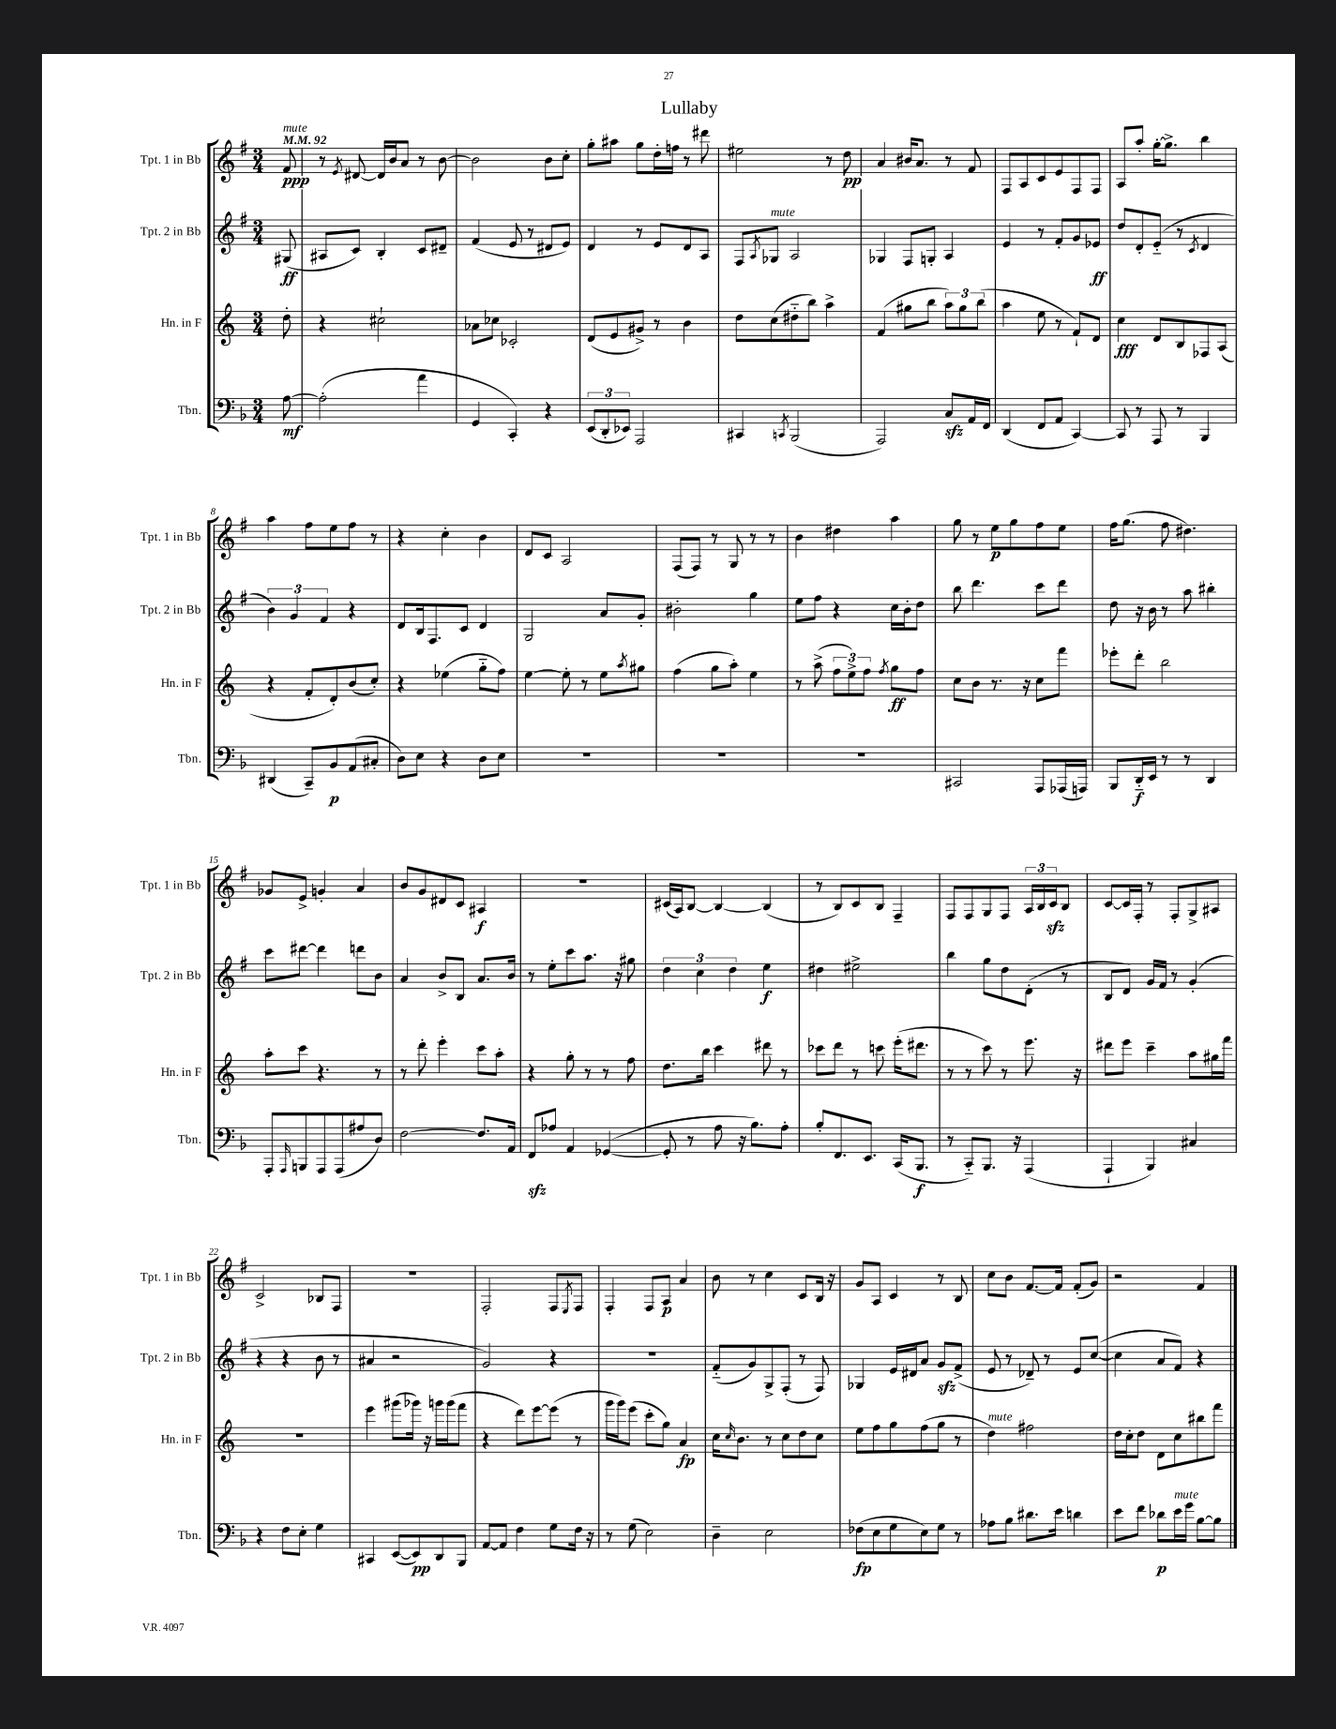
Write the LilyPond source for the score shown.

\header { title = "Lullaby" }
<<
\new StaffGroup <<
\new Staff = "s0" \with { instrumentName = "Tpt. 1 in Bb" shortInstrumentName = "Tpt. 1 in Bb" } {
    \clef treble \key g \major \numericTimeSignature \time 3/4 \partial 8 \tempo 4 = 92
    fis'8\ppp^\markup { \italic "mute" } |
    r8 \acciaccatura { e'8 } dis'8~ dis'16 b'16 a'8 r8 b'8~ |
    b'2 b'8 c''8-. |
    g''8-. ais''8 g''8 d''16-. f''16 r8 dis'''8 |
    eis''2 r8 d''8\pp |
    a'4 bis'16 a'8. r8 fis'8 |
    fis8 a8 c'8 e'8 fis8 fis8 |
    a8 a''8-. g''16~-. g''8.-> b''4 |
    a''4 fis''8 e''8 fis''8 r8 |
    r4 c''4-. b'4 |
    d'8 c'8 a2 |
    fis8( fis8) r8 g8 r8 r8 |
    b'4 dis''4 a''4 |
    g''8 r8 e''8\p g''8 fis''8 e''8 |
    fis''16 g''8.( fis''8 dis''4.) |
    ges'8 e'8-> g'4-. a'4 |
    b'8 g'8 dis'8 c'8 ais4\f |
    R2. |
    cis'16( a16) b8~ b4~ b4( |
    r8 b8) c'8 b8 fis4-- |
    fis8 fis8 g8 fis8 \tuplet 3/2 { a16 b16 c'16\sfz } b8 |
    c'8~ c'16 fis16-. r8 fis8-. g8-> ais8 |
    c'2-> bes8 fis8 |
    R2. |
    fis2-. fis8 \acciaccatura { e8 } fis8 |
    fis4-. fis8 a8\p a'4 |
    b'8 r8 c''4 c'8 b16 r16 |
    g'8 a8 c'4 r8 b8 |
    c''8 b'8 fis'8.~ fis'16 fis'8-.( g'8) |
    r2 fis'4 \bar "|." |
}
\new Staff = "s1" \with { instrumentName = "Tpt. 2 in Bb" shortInstrumentName = "Tpt. 2 in Bb" } {
    \clef treble \key g \major \numericTimeSignature \time 3/4 \partial 8
    gis8\ff( |
    ais8 c'8) b4-. c'8 dis'8-- |
    fis'4( e'8 r8 dis'8 e'8) |
    d'4 r8 e'8 d'8 a8 |
    fis8 \acciaccatura { a8 } ges8^\markup { \italic "mute" } a2 |
    ges4 fis8 g8-. a4 |
    e'4 r8 fis'8-. g'8 ees'8\ff |
    d''8 d'8-. e'8-_( r8 \acciaccatura { c'8 } d'4 |
    \tuplet 3/2 { b'4) g'4 fis'4 } r4 |
    d'8 b16 fis8. c'8 d'4 |
    g2 a'8 g'8-. |
    bis'2-. g''4 |
    e''8 fis''8 r4 c''16 b'16-. d''8 |
    b''8 d'''4. c'''8 d'''8 |
    d''8 r16 b'16 r8 a''8 bis''4-. |
    c'''8 dis'''8~ dis'''4 d'''8 b'8 |
    a'4 b'8-> b8 a'8. b'16 |
    r8 e''8-. c'''8 a''8. r16 gis''8 |
    \tuplet 3/2 { d''4 c''4 d''4 } e''4\f |
    dis''4 eis''2-> |
    b''4 g''8 d''8 d'8-.( r8 |
    b8 d'8) g'16 fis'16 r8 g'4-.( |
    r4 r4 b'8 r8 |
    ais'4 r2 |
    g'2) r4 |
    R2. |
    fis'8-_( g'8) g8-> fis8-.( r8 fis8) |
    ges4 e'16 dis'16 a'8 g'8\sfz fis'8->( |
    e'8 r8 des'8--) r8 e'8 c''8~( |
    c''4 a'8 fis'8) r4 \bar "|." |
}
\new Staff = "s2" \with { instrumentName = "Hn. in F" shortInstrumentName = "Hn. in F" } {
    \clef treble \key c \major \numericTimeSignature \time 3/4 \partial 8
    d''8-. |
    r4 cis''2-! |
    aes'8 ces''8 ces'2-. |
    d'8( e'8 gis'8->) r8 b'4 |
    d''8 c''8( dis''8-_ b''8) a''4-> |
    f'4( gis''8 b''8 \tuplet 3/2 { a''8) gis''8 b''8( } |
    a''4 e''8 r8 f'8-!) d'8 |
    c''4\fff d'8 b8 fes8 a8( |
    r4 f'8-. d'8-.) b'8( c''8-.) |
    r4 ees''4( g''8-_ f''8) |
    e''4~ e''8-. r8 e''8 \acciaccatura { a''8 } gis''8 |
    f''4( g''8 a''8-.) e''4 |
    r8 a''8->( \tuplet 3/2 { f''8 e''8->) f''8 } \acciaccatura { f''8 } g''8\ff f''8 |
    c''8 b'8 r8. r16 c''8 f'''8 |
    ees'''8-. d'''8-. b''2 |
    a''8-. c'''8 r4. r8 |
    r8 d'''8-. e'''4-. c'''8 a''8-. |
    r4 g''8-. r8 r8 f''8 |
    d''8. b''16 c'''4 dis'''8 r8 |
    ces'''8 d'''8 r8 c'''8 e'''16-.( dis'''8. |
    r8 r8 c'''8) r8 e'''8. r16 |
    dis'''8 e'''8 c'''4-- a''8 gis''16 f'''16 |
    R2. |
    e'''4 gis'''8( ges'''16) r16 g'''16 g'''16( f'''8 |
    r4 d'''8) e'''8~ e'''8( r8 |
    g'''16 g'''16) e'''8( c'''8-. g''8) a'4\fp |
    c''16 \grace { c''16 } b'8. r8 c''8 d''8 c''8 |
    e''8 f''8 g''8 f''8( g''8 r8 |
    d''4^\markup { \italic "mute" }) fis''2 |
    d''16 c''16-. d''8 d'8 c''8 bis''8 f'''8 \bar "|." |
}
\new Staff = "s3" \with { instrumentName = "Tbn." shortInstrumentName = "Tbn." } {
    \clef bass \key f \major \numericTimeSignature \time 3/4 \partial 8
    a8~\mf |
    a2-.( a'4 |
    g,4 c,4-.) r4 |
    \tuplet 3/2 { e,8( d,8-. ees,8) } a,,2 |
    cis,4 \acciaccatura { c,8 } bes,,2( |
    a,,2) c8\sfz a,16 f,16 |
    d,4( f,8 a,8 c,4~) |
    c,8 r8 a,,8 r8 bes,,4 |
    dis,4( c,8--) bes,8\p a,8( cis8-. |
    d8) e8 r4 d8 e8 |
    R2. |
    R2. |
    R2. |
    cis,2 a,,8 aes,,16( a,,16) |
    bes,,8 d,16-_\f e,16 r8 r8 d,4 |
    a,,8-. \grace { a,,16 } b,,8 a,,8 a,,8( ais8 d8) |
    f2~ f8. a,16 |
    f,8\sfz aes8 a,4 ges,4~( |
    ges,8-. r8 a8 r16 bes8.) a8-. |
    bes8-. f,8. e,8. c,16( bes,,8.\f |
    r8 c,8-_) bes,,8. r16 a,,4( |
    a,,4-! bes,,4) cis4 |
    r4 f8 e8-. g4 |
    cis,4 e,8~( e,8\pp) d,8 bes,,8 |
    a,8~ a,8 f4 g8 f16 r16 |
    r8 g8( e2) |
    d4-- e2 |
    fes8\fp( e8 g8 e8) g8 r8 |
    aes8 bes8 dis'8. e'16 d'4 |
    e'8 f'8 des'8\p e'16^\markup { \italic "mute" } g'16 bes8~ bes8 \bar "|." |
}
>>
>>
